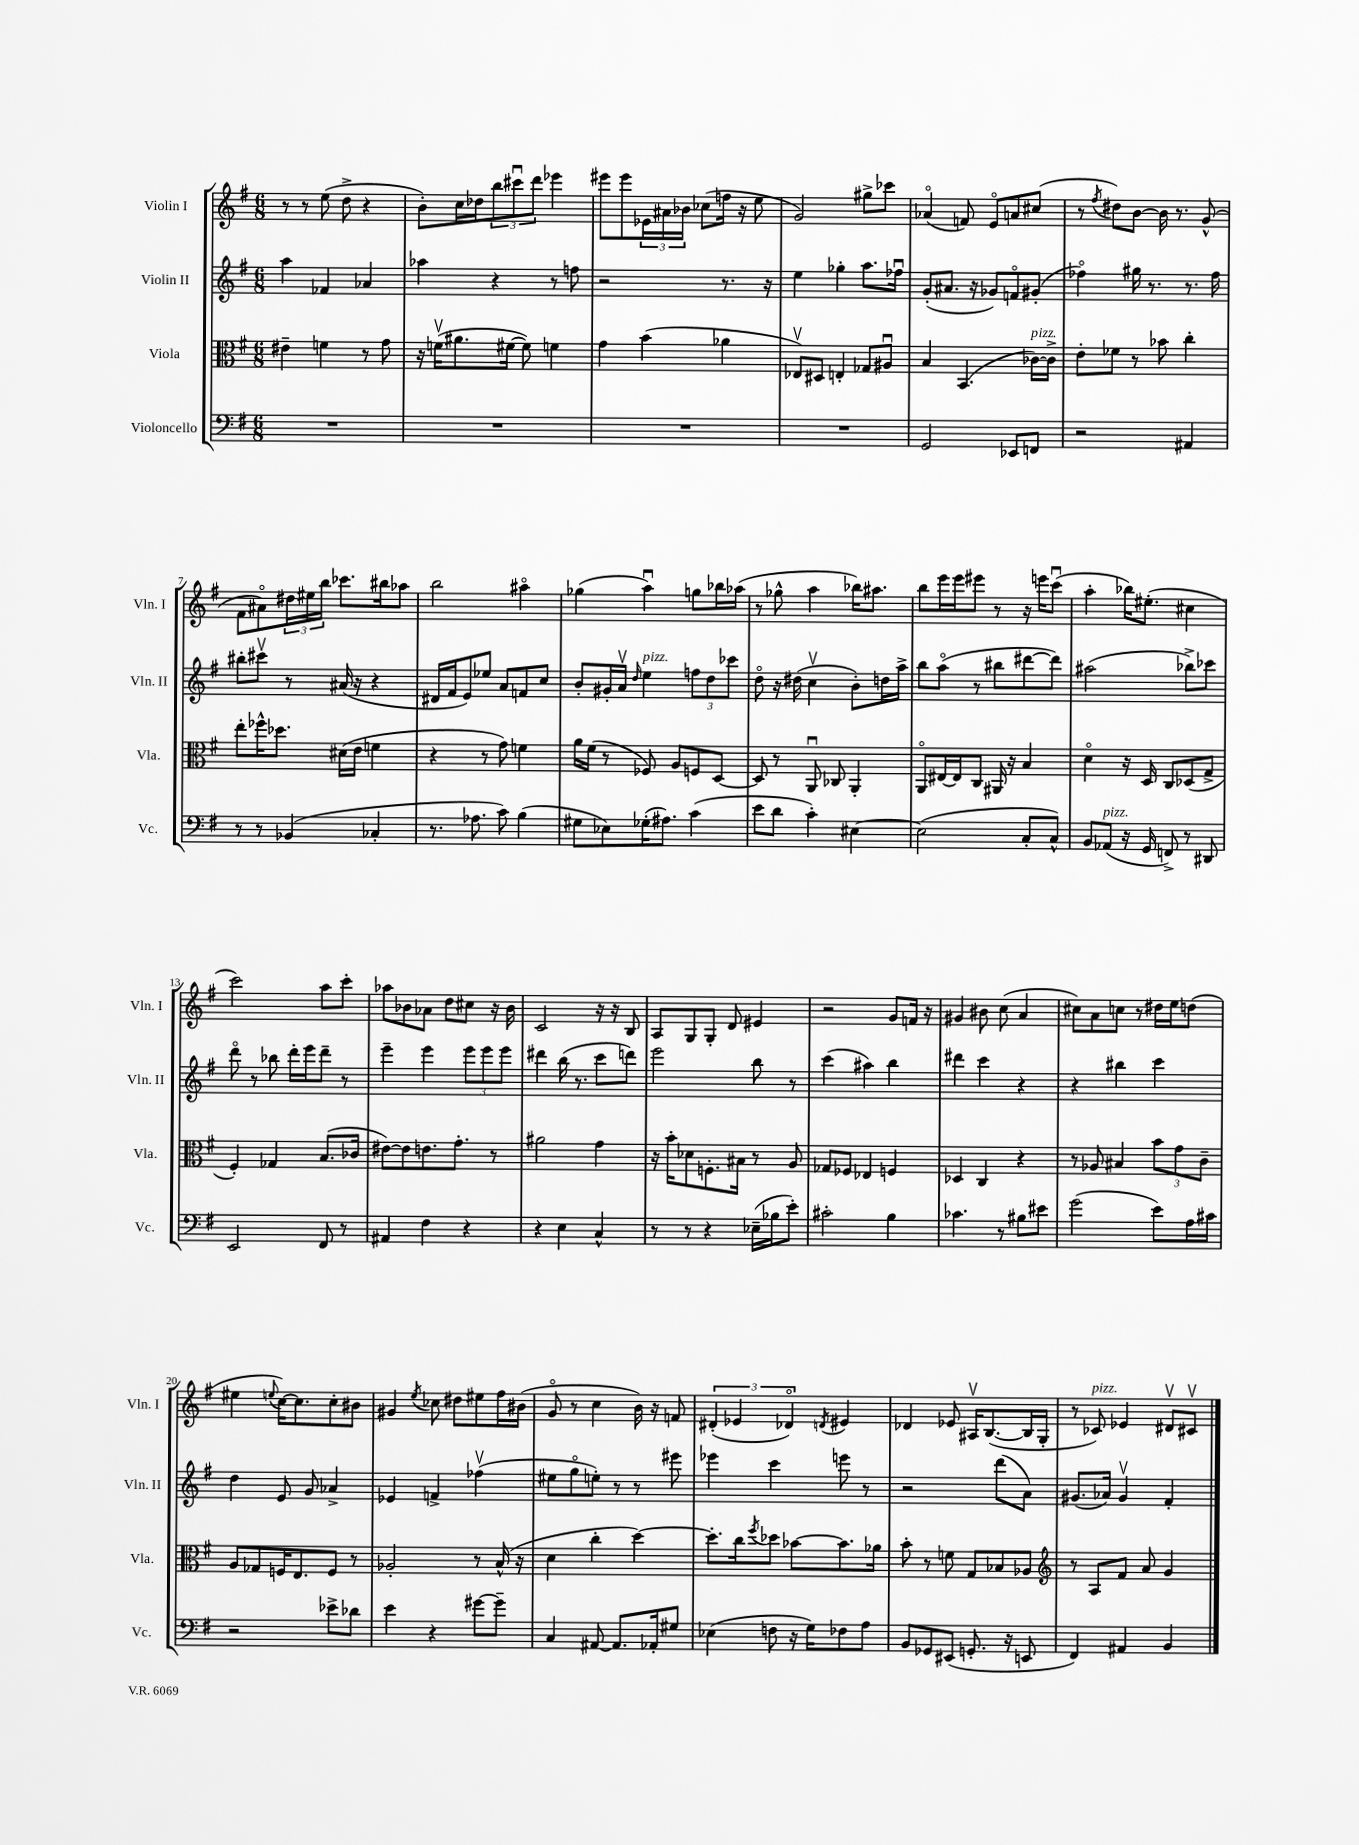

**kern	**kern	**kern	**kern
*part4	*part3	*part2	*part1
*staff4	*staff3	*staff2	*staff1
*I"Violoncello	*I"Viola	*I"Violin II	*I"Violin I
*I'Vc.	*I'Vla.	*I'Vln. II	*I'Vln. I
*clefF4	*clefC3	*clefG2	*clefG2
*k[f#]	*k[f#]	*k[f#]	*k[f#]
*M6/8	*M6/8	*M6/8	*M6/8
=1	=1	=1	=1
2.r	4e#X~\	4aa\	8r
.	.	.	8r
.	4fn\	4f-X/	(8ee\
.	.	.	8dd^\
.	8r	4a-X/	4r
.	8g\	.	.
=2	=2	=2	=2
2.r	16r	4aa-X\	8b'\L)
.	(16fnv\KL	.	.
.	8.a#X\	.	16cc\L
.	.	.	16dd-X\J
.	.	4r	12bb\
.	[16f#X\Jk	.	.
.	.	.	12ccc#Xu\
.	8f#\])	.	.
.	.	.	12ddd\J
.	4fn\	8r	4eee-X\
.	.	8ffn\	.
=3	=3	=3	=3
2.r	4g\	2r	8eee#X\L
.	.	.	8eee#\
.	(4b\	.	24e-X\L
.	.	.	24a#X\
.	.	.	24b-X\JJ
.	.	.	(8cc-X\L
.	4a-X\	8.r	16ffn\Jk
.	.	.	16r
.	.	.	8ee\
.	.	16r	.
=4	=4	=4	=4
2.r	8E-Xv/L)	4ee\	2g/)
.	8D#X/J	.	.
.	4En'/	4gg-X'\	.
.	8G-X/L	8.aa\L	8gg#X^\L
.	8A#Xu/J	.	8ccc-X\J
.	.	16ff-Xu\Jk	.
=5	=5	=5	=5
2GG/	4B/	(8g'/L	(4a-X/
.	.	8.a#X/J	.
.	(4.BB/	.	8fn/)
.	.	16r	.
.	.	8g-X/L)	8e/L
8EE-X/L	.	8fn/	8an/
!	!LO:TX:a:i:t=pizz.	!	!
8FFn/J	[16c-X\LL)	(8g#X'/J	(8cc#X/J
.	16c-^\JJ]	.	.
=6	=6	=6	=6
2r	8e'\L	4ff-X\)	8r
.	.	.	8qff#/
.	8f-X\J	.	8dd#X\L)
.	8r	16gg#X\	[8b\J
.	.	8.r	.
.	8b-X\	.	16b\]
.	.	.	8.r
4AA#X/	4cc'\	8.r	.
.	.	.	(8g^^/
.	.	16ff-\	.
!!LO:LB:g=z
=7	=7	=7	=7
8r	8ee'\L	8bb#X'\L	8f#\L
8r	16ff-X^^\K	8ccc#Xv\J	8a#X\)
.	8.dd-X\J	.	.
(4BB-X/	.	8r	24dd#X\L
.	.	.	24ee#X\
.	.	.	24bb\JJ
.	(16d#X\LL	(16a#X/	8.ccc-X\L
.	16e\JJ	16r	.
4C-X'/	4fn\	4r	.
.	.	.	16bb#X\k
.	.	.	8aa-X\J
=8	=8	=8	=8
8.r	4r	16d#X/LL	2bb\
.	.	16f#/J	.
.	.	8e/)	.
8.A-X\	.	.	.
.	8r	8ee-X/J	.
8c\)	8g\)	8a/L	.
(4B\	4fn\	8fn/	4aa#X\
.	.	8cc/J	.
=9	=9	=9	=9
8G#X\L	16a\LL	8b'/L	(4gg-X\
.	(16f#\JJ	.	.
8E-X\)	8r	16g#X'/L	.
.	.	16av/JJ	.
.	.	16qqdd/	.
!	!	!LO:TX:a:i:t=pizz.	!
(16G-X'\K	8F-X/)	4ee\	4aau\)
8.A#X\J)	.	.	.
.	8A/L	.	.
(4c\	8Fn/	12ffn\L	8ggn\L
.	.	12dd\	.
.	[8D/J	.	16bb-X\L
.	.	12ccc-X\J	.
.	.	.	(16aa-X\JJ
=10	=10	=10	=10
8e\L	8D/]	8dd\	8r
8d\J	8r	16r	8gg-X^^\
.	.	(16dd#X\	.
4c'\)	8AAu/	4ccv\	4aa\
.	8C-X/	.	.
[4E#X\	4AA'/	8b'\L)	16bb-X\KL)
.	.	.	8.aa#X\J
.	.	16ddn\L	.
.	.	16aa^\JJ	.
=11	=11	=11	=11
(2E#\]	8AA/L	8bb\L	8bb\L
.	[16E#X/L	(8aa\J	16eee\L
.	16E#/J]	.	16eee\J
.	8C/J	8r	8eee#X\J
.	16AA#X/	8bb#X\L	8r
.	16r	.	.
8C'/L	4B/	[8ddd#X\	16r
.	.	.	16eeen\KL
8C^^/J)	.	8ddd#\J])	(8cccu\J
=12	=12	=12	=12
8BB/L	4d\	(2aa#X\	4aa'\
!LO:TX:a:i:t=pizz.	!	!	!
(8AA-X/J	.	.	.
16r	16r	.	16bb-X\KL)
16GG/	16D/	.	(8.ee#X'\J
8FFn^/)	8C/L	.	.
8r	(8D-X/	8bb-X^\L)	4cc#X\
8DD#X/	8G^/J	8ccc-X\J	.
!!LO:LB:g=z
=13	=13	=13	=13
2EE/	4F#'/)	8ddd\	2ccc\)
.	.	8r	.
.	4G-X/	8bb-X\	.
.	.	16ddd'\LL	.
.	.	16eee\J	.
8FF#/	(8.B/L	8ddd~\J	8aa\L
8r	.	8r	8ccc'\J
.	16c-X/Jk	.	.
=14	=14	=14	=14
4AA#X/	[8e#X\L)	4eee~\	8aa-X\L
.	8e#\]	.	8b-X\
4F#\	8.en\	4eee\	8a-X\J
.	.	.	8dd\L
.	8.g'\J	.	.
4r	.	12eee\L	8cc#X\J
.	.	12eee\	.
.	8r	.	16r
.	.	12eee\J	.
.	.	.	16b-\
=15	=15	=15	=15
4r	2a#X\	4ddd#X\	2c/
4E\	.	(16bb\	.
.	.	8.r	.
4C^^/	4g\	8ccc\L	16r
.	.	.	16r
.	.	8dddn\J)	8B/
=16	=16	=16	=16
8r	16r	2eee\	8A/L
.	16b'\KL	.	.
8r	8d-X\	.	8G/
4r	8.Fn'\	.	8G'/J
.	.	.	8d/
.	16B#X\Jk	.	.
(16E-X~\LL	8r	8bb\	4e#X/
16B-X\J	.	.	.
8e'\J)	8A/	8r	.
=17	=17	=17	=17
2c#X'\	8G-X/L	(4ccc\	2r
.	8F-X/J	.	.
.	4E-X/	4aa#X\)	.
4B\	4Fn/	4bb\	8g/L
.	.	.	16fn/Jk
.	.	.	16r
=18	=18	=18	=18
4.c-X\	4D-X/	4ddd#X\	4g#X/
.	4C/	4ccc\	8b#X\
8r	.	.	(8cc\
8B#X\L	4r	4r	4a/
8e#X\J	.	.	.
=19	=19	=19	=19
(2g\	8r	4r	8cc#X\L)
.	8A-X/	.	8a\
.	4B#X/	4bb#X\	8ccn\J
.	.	.	8r
8e\L)	12b\L	4ccc\	16dd#X\LL
.	.	.	16ee\J
.	12g\	.	.
16A\L	.	.	(8ddn\J
.	12c~\J	.	.
16c#X\JJ	.	.	.
!!LO:LB:g=z
=20	=20	=20	=20
2r	8A/L	4dd\	4ee#X\
.	8G-X/	.	.
.	.	.	8qqeen/
.	16Fn/K	8e/	[16cc\KL)
.	8.E/	.	8.cc\]
.	.	8g/	.
8e-X^\L	8F/J	4a-X^/	8cc'\
8d-X\J	8r	.	8b#X\J
=21	=21	=21	=21
4e\	2A-X'/	4e-X/	4g#X/
.	.	.	8qee/
4r	.	4fn^/	8cc-X\
.	.	.	8dd#X\L
[8g#X\L	8r	(4ff-Xv\	8ee#X\
8g#~\J]	(16B^^/	.	16ff#\L
.	16r	.	(16b#X\JJ
=22	=22	=22	=22
4C/	4d\	8ee#X\L	8g/
.	.	8gg\	8r
[8AA#X/	4cc'\	8een'\J)	4cc\
8.AA#/L]	.	8r	.
.	[4dd\)	8r	16b\)
16AA-X'/k	.	.	16r
8G#X/J	.	8eee#X\	8fn/
=23	=23	=23	=23
(4E-X\	8.dd'\L]	4eee-X\	(6d#X'/
.	.	.	6e-X/
.	16cc\k	.	.
.	8qff#/	.	.
8Fn\	8dd-X\J	4ccc\	.
.	.	.	6d-X/)
16r	[8b-X\L	.	.
16G\KL)	.	.	.
.	.	.	8qdn/
8F-X\	8.b-\]	8eeen\	4e#X/
8A\J	.	8r	.
.	16a-X\Jk	.	.
=24	=24	=24	=24
8BB/L	8b'\	2r	4d-X/
8GG-X/	8r	.	.
(8EE#X/J	8fn\	.	8e-X/
8.GGn'/	8G/L	.	16A#Xv/KL
.	.	.	([8.B/
.	8B-X/	(8ddd\L	.
16r	.	.	.
8EEn/	8A-X/J	8a\J)	16B/L]
.	.	.	16G'/JJ
=25	=25	=25	=25
*	*clefG2	*	*
4FF#/)	8r	(8.g#X/L	8r
!	!	!	!LO:TX:a:i:t=pizz.
.	8A/L	.	8c-X/)
.	.	16a-X/Jk)	.
4AA#X/	8f#/J	4g#v/	4e-X/
.	8a/	.	.
4BB/	4g/	4f#'/	8d#Xv/L
.	.	.	8c#Xv/J
==	==	==	==
*-	*-	*-	*-
